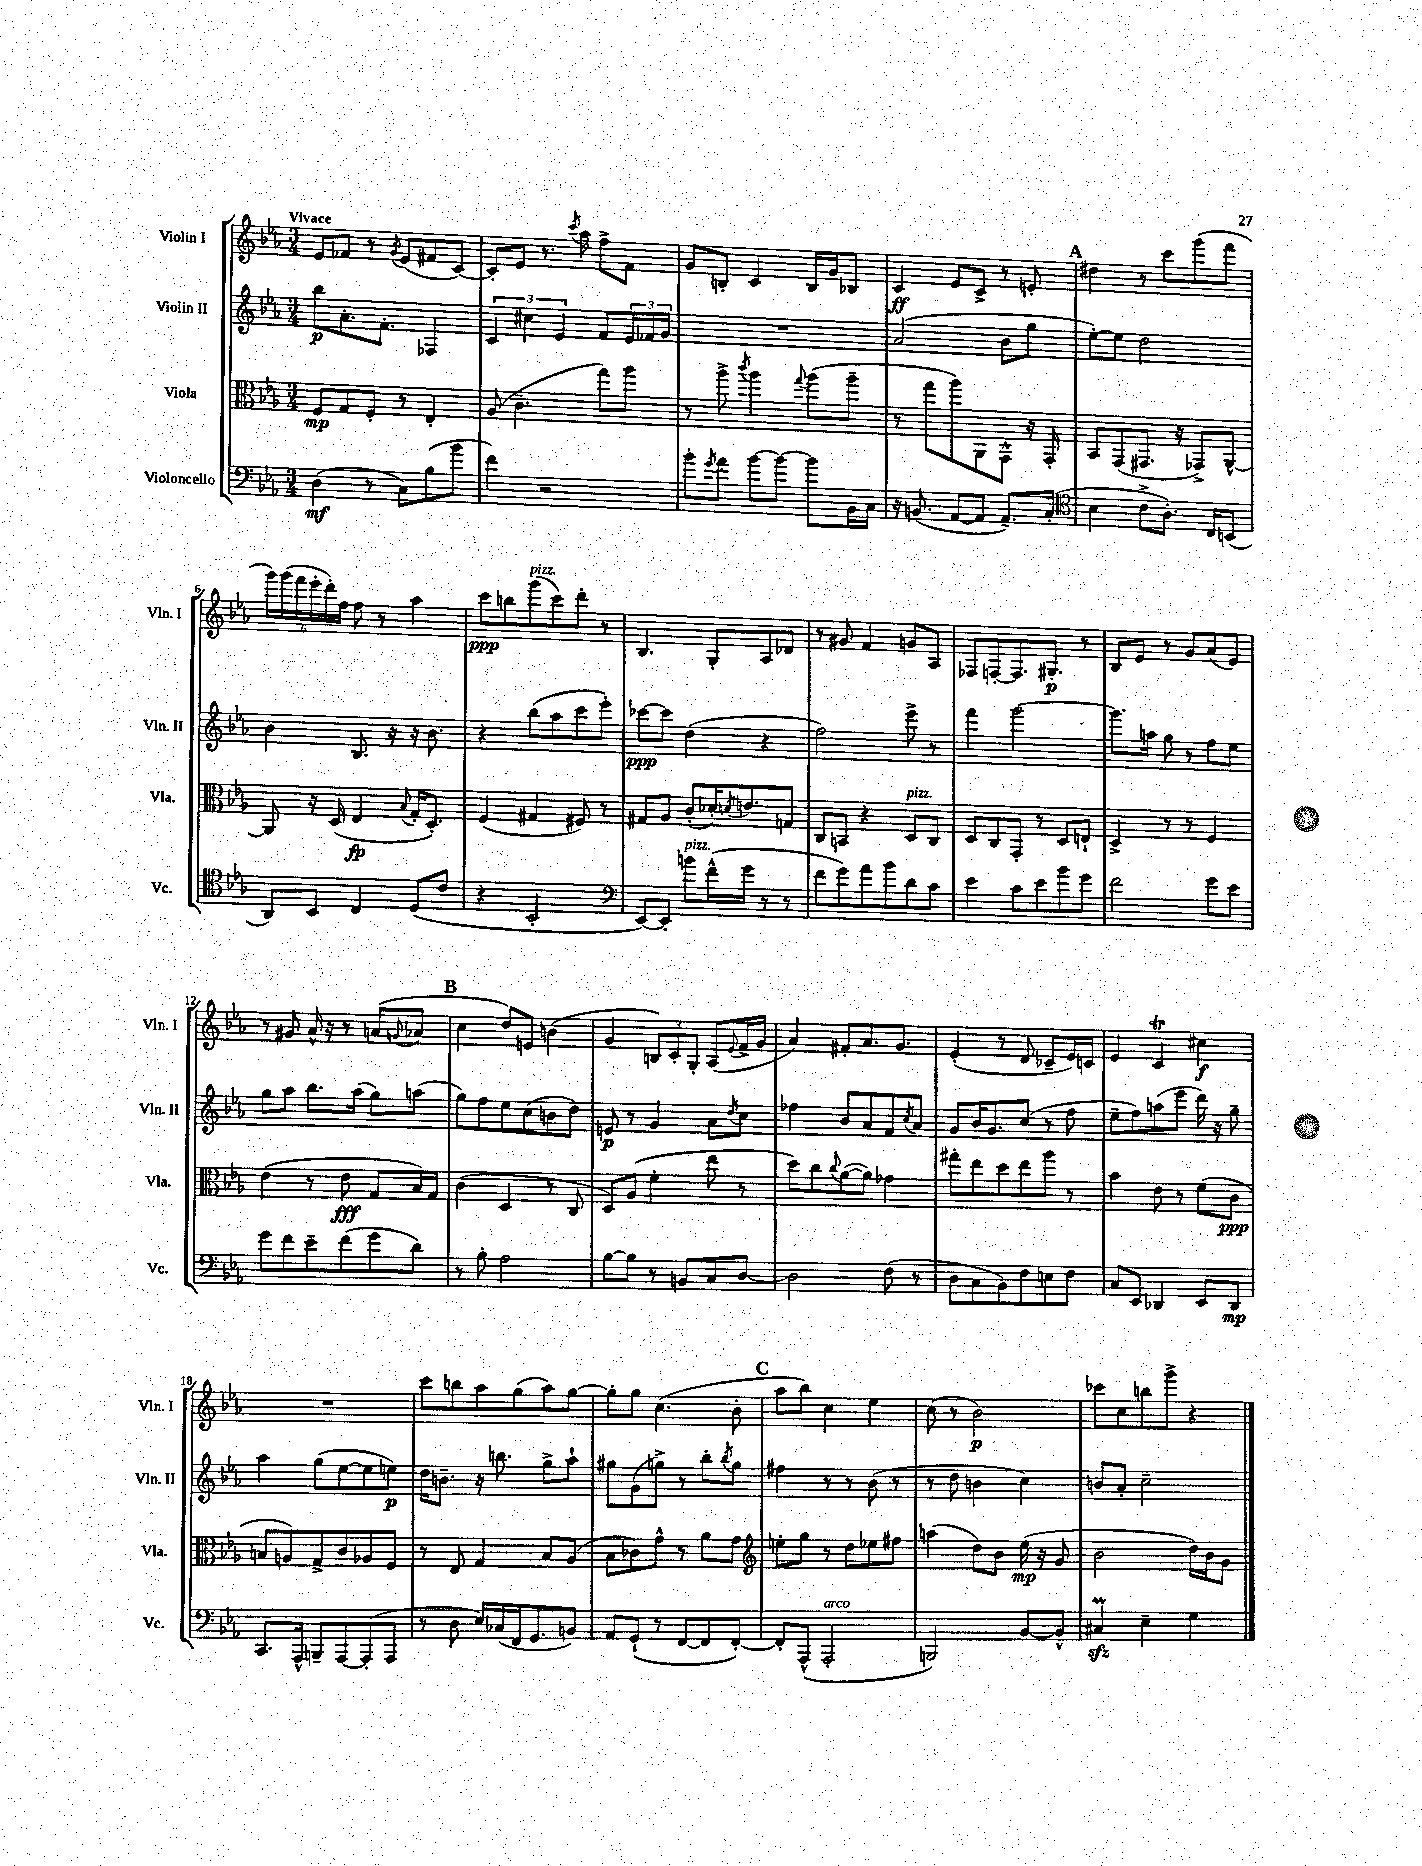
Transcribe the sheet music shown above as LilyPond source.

<<
\new StaffGroup <<
\new Staff = "s0" \with { instrumentName = "Violin I" shortInstrumentName = "Vln. I" } {
    \clef treble \key ees \major \numericTimeSignature \time 3/4 \tempo "Vivace"
    ees'8 fes'8 r8 \acciaccatura { g'8 } ees'8( fis'8 c'8~) |
    c'8-. ees'8 r8. \acciaccatura { c'''8 } aes''16 f''8-> f'8 |
    g'8 b8-. c'4 b16 g'16 bes8 |
    c'4\ff ees'8 c'8-> r8 e'8-. |
    \mark \markup { \bold "A" } dis''4 r8 c'''8 g'''8( f'''8 |
    \tuplet 6/4 { g'''16) g'''16( f'''16 ees'''16-. d'''16-.) f''16 } f''8 r8 aes''4 |
    c'''8\ppp b''8 g'''8^\markup { \italic "pizz." }( c'''8) d'''8-. r8 |
    bes4. g8-. aes8 des'8 |
    r8 gis'8 f'4 g'8 aes8 |
    fes8 f8~-. f8. gis8.-.\p r8 |
    bes8 ees'8 r8 g'8 aes'8( ees'8) |
    r8 gis'8 aes'16-^ r16 r8 a'8( \appoggiatura { g'8 } aes'8 |
    \mark \markup { \bold "B" } c''4 d''8) e'8 b'4( |
    g'4 \tuplet 3/2 { b8) c'8-. g8-. } aes8( \appoggiatura { ees'8 } f'16-> g'16 |
    aes'4) fis'8-. aes'8. g'8. |
    ees'4-.( r8 d'8 ces'8-- ees'16) c'16 |
    ees'4 c'4\trill cis''4\f |
    R2. |
    c'''8 b''8 aes''8 g''8( aes''8) g''8~ |
    g''8-. g''8 c''4.( bes'8-. |
    \mark \markup { \bold "C" } aes''8 bes''8) c''4 ees''4 |
    c''8( r8 bes'2\p) |
    ces'''8 c''8 b''8 g'''8-> r4 \bar "|." |
}
\new Staff = "s1" \with { instrumentName = "Violin II" shortInstrumentName = "Vln. II" } {
    \clef treble \key ees \major \numericTimeSignature \time 3/4
    bes''8\p aes'8.-. f'8.-. fes4 |
    \tuplet 3/2 { c'4 cis''4 ees'4 } f'8 \tuplet 3/2 { ees'16 fes'16 g'16 } |
    R2. |
    aes'2( bes'8 g''8 |
    \mark \markup { \bold "A" } ees''8~-.) ees''8 d''2 |
    bes'4 bes8. r16 r16 bes'8. |
    r4 bes''8( aes''8 c'''8 ees'''8-.) |
    ces'''8~\ppp ces'''8 d''4( r4 |
    f''2) ees'''8-> r8 |
    f'''4 g'''2~ |
    g'''8. a''16 g''8 r8 f''8 ees''8 |
    g''8 aes''8 bes''8. aes''16( g''8) a''8( |
    \mark \markup { \bold "B" } g''8) f''8 ees''8 c''8( b'8 d''8) |
    e'8\p r8 g'4 aes'8 \acciaccatura { d''8 } c''8 |
    fes''4 bes'8 aes'8 f'8 \acciaccatura { c''8 } aes'8 |
    g'8 bes'16 g'8. c''8( r8 f''8 |
    ees''8-- f''8) a''8( ees'''8 d'''16) r16 g''8-- |
    aes''4 g''8( ees''8~ ees''8 e''8\p) |
    d''16 b'8.-- r16 b''8. g''8-> aes''8-! |
    gis''8 g'8( g''8->) r8 bes''8-. \acciaccatura { bes''8 } g''8 |
    \mark \markup { \bold "C" } fis''4 r8 r8 bes'8( r8 |
    r8 d''8 b'4 c''4) |
    b'8 aes'8-. c''2-- \bar "|." |
}
\new Staff = "s2" \with { instrumentName = "Viola" shortInstrumentName = "Vla." } {
    \clef alto \key ees \major \numericTimeSignature \time 3/4
    f8\mp g8 f8-. r8 ees4-. |
    aes8( c'4.-- g''8) aes''8 |
    r8 aes''8-> \acciaccatura { c'''8 } aes''4 \appoggiatura { g''8 } aes''8( aes''8-- |
    r8 g''8 aes''8) aes,8 g,8-^ r16 g,16-. |
    \mark \markup { \bold "A" } bes,8 g,8( gis,8. r16 ges,8->) aes,8~-^ |
    aes,8 r16 d16( ees4\fp \appoggiatura { bes8 } g16-. d8.-.) |
    f4( gis4 fis8) r8 |
    gis8 aes8 c'8-.( des'16-.) \acciaccatura { d'8 } e'8. g8 |
    c8 b,8 r4 d8^\markup { \italic "pizz." } c8 |
    d8 c8 g,8-. r8 d8 e8-! |
    d4-> r8 r8 f4 |
    ees'4( r8 ees'8\fff g8 bes16) g16 |
    \mark \markup { \bold "B" } c'4( d4 r8 c8 |
    d8) aes8( f'4-. ees''8 r8 |
    d''8) c''8 \appoggiatura { c''8 } aes'8~( aes'8) ges'4 |
    gis''8-. ees''8 d''8 ees''8 aes''8 r8 |
    bes'4 ees'8 r8 f'8( c'8\ppp |
    b8 a8) g8-> c'8 aes8 f8 |
    r8 ees8 g4 bes8 aes8( |
    bes8 ces'8) g'8-^ r8 aes'8 g'8 |
    \mark \markup { \bold "C" } \clef treble e''8-. g''8 r8 d''8 ees''8 fis''8 |
    a''4( d''8) bes'8 ees''16\mp( r16 g'8 |
    bes'2 d''16) bes'16 g'8 \bar "|." |
}
\new Staff = "s3" \with { instrumentName = "Violoncello" shortInstrumentName = "Vc." } {
    \clef bass \key ees \major \numericTimeSignature \time 3/4
    d4\mf( r8 c8) bes8( bes'8 |
    f'4) r2 |
    bes'8-. \acciaccatura { g'8 } aes'8 bes'8~ bes'8~ bes'8 bes,16 c16 |
    r16 b,8.( aes,8~ aes,8 aes,8.--) c16-.( |
    \mark \markup { \bold "A" } \clef tenor bes4 c'8-> aes8.-.) c16 b,8( |
    aes,8) bes,8 c4 d8( c'8 |
    r4 bes,2-. |
    \clef bass ees,8~) ees,8-. b'8^\markup { \italic "pizz." } f'16-^( g'16 r8 r8 |
    f'8 g'8) aes'8 bes'8 d'8 c'8 |
    ees'4 c'8 ees'8 bes'8 g'8 |
    f'2 g'8 ees'8 |
    g'8 f'8 ees'8-- f'8( g'8 d'8) |
    \mark \markup { \bold "B" } r8 bes8-. aes2 |
    bes8~ bes8 r8 b,8 c8 d8~ |
    d2 f8( r8 |
    d8 c8 bes,8) f8 e8 f8 |
    c8 ees,8 des,4 ees,8 des,8\mp |
    c,8. aes,,16-^ b,,8-- aes,,8~ aes,,8-.( aes,,8 |
    r8 d8 ees16) ces16( f,16 g,8. b,8) |
    aes,8 g,8-!( r8 f,8~ f,8 f,8~-.) |
    \mark \markup { \bold "C" } f,8-. aes,,8-^( aes,,2-.^\markup { \italic "arco" } |
    b,,2) bes,8~ bes,8-^ |
    cis4\prall\sfz ees4-- g4 \bar "|." |
}
>>
>>
